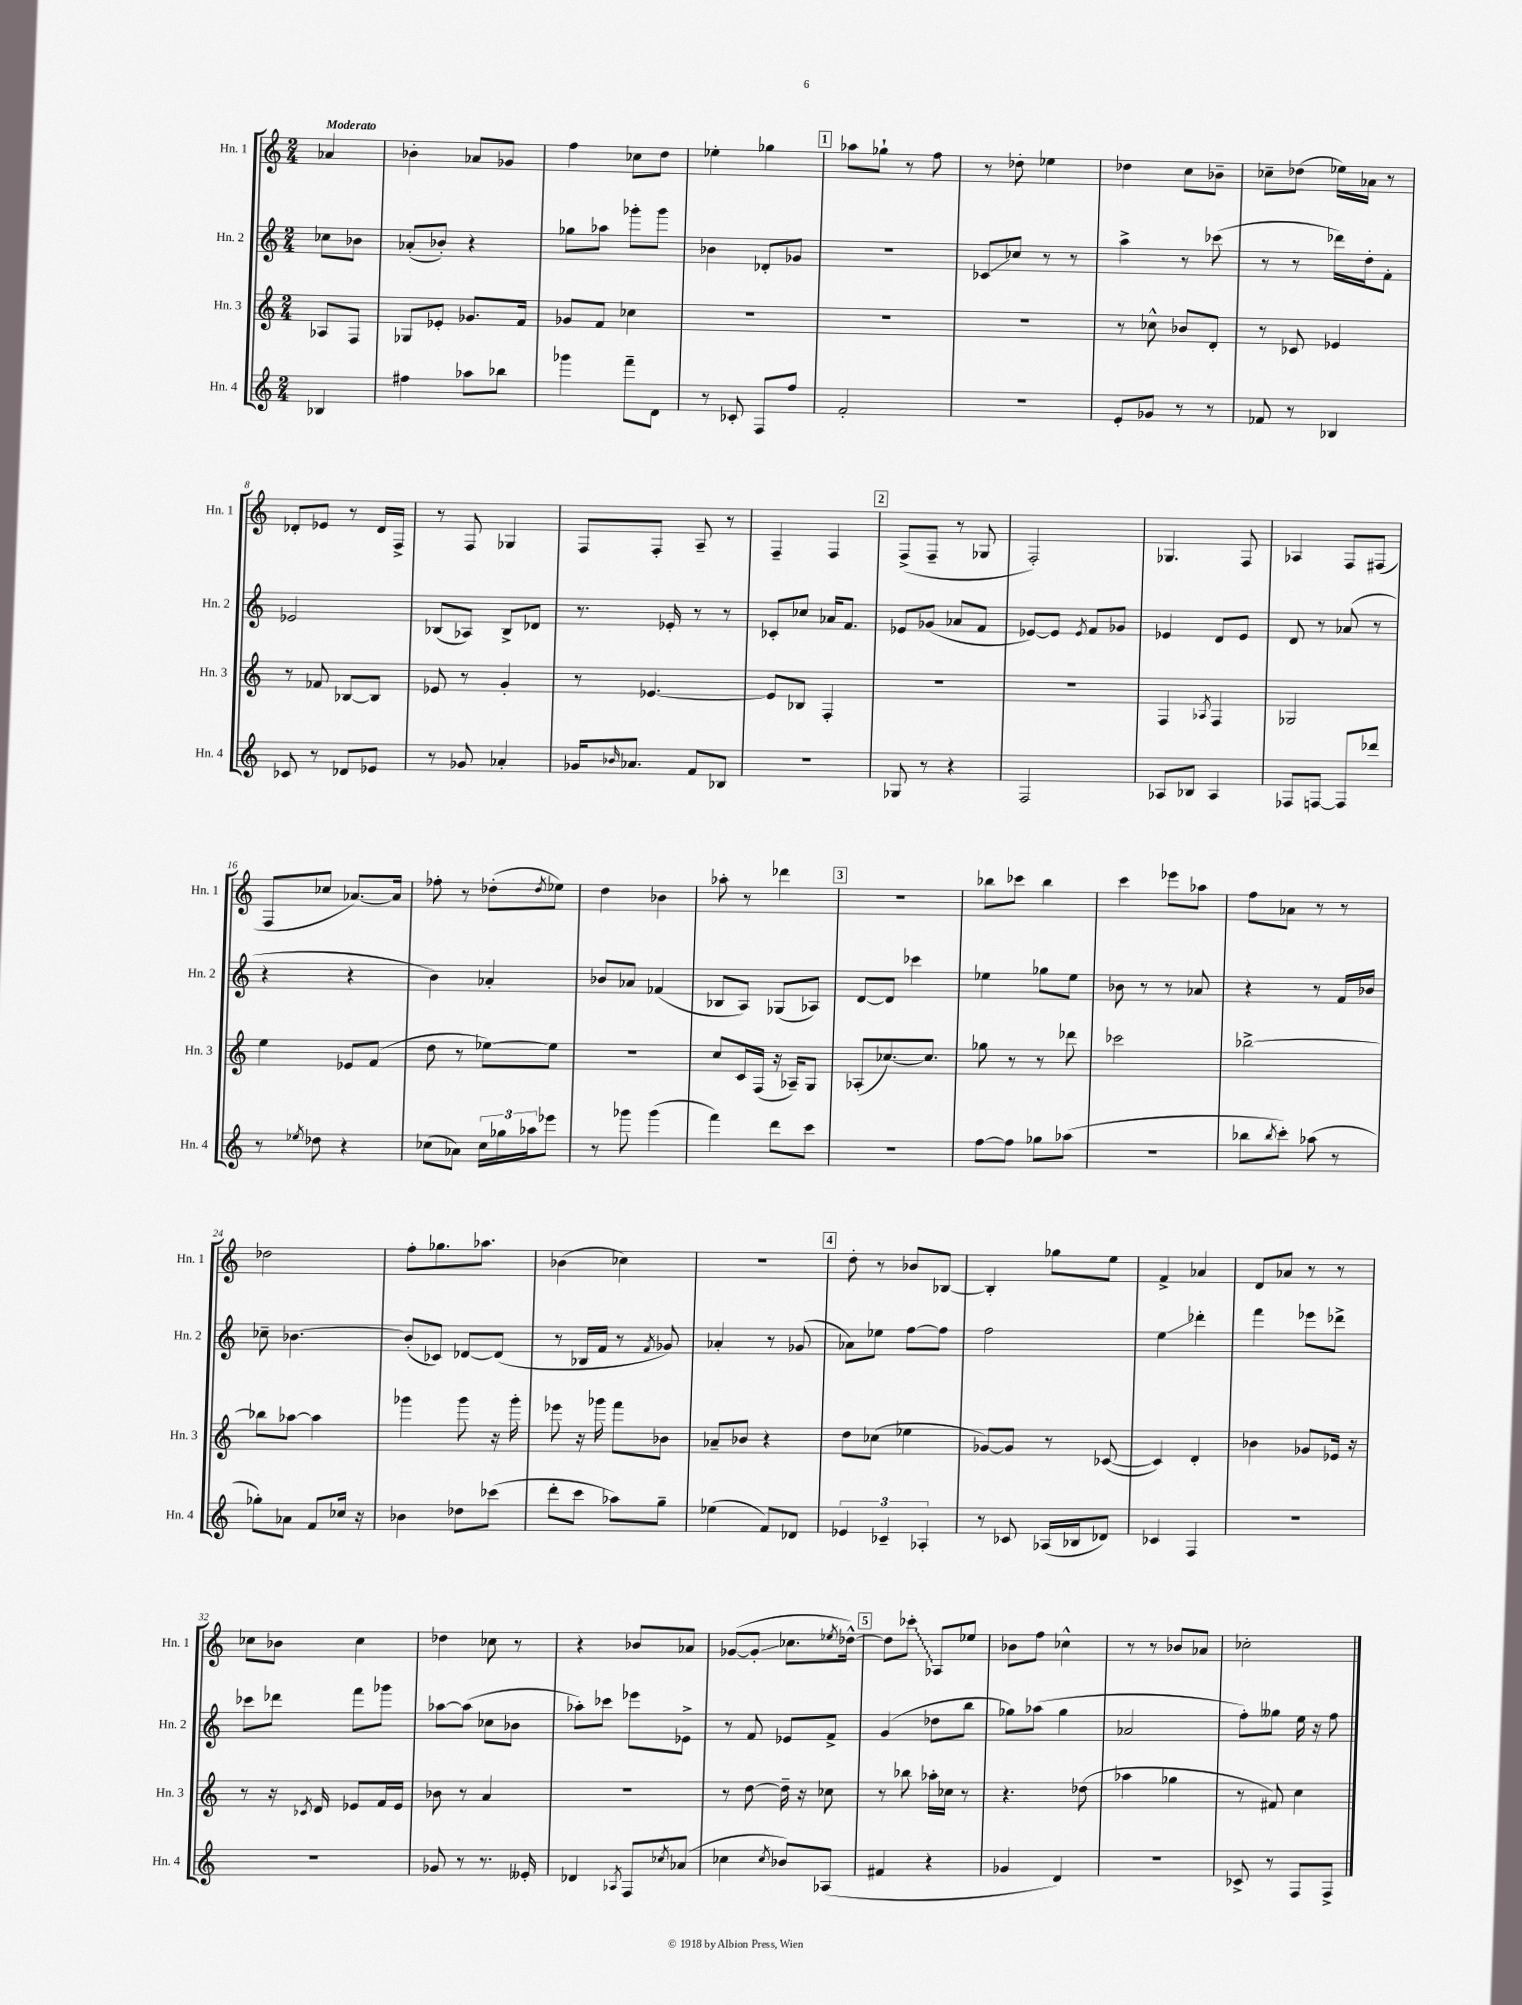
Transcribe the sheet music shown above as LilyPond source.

<<
\new StaffGroup <<
\new Staff = "s0" \with { instrumentName = "Hn. 1" shortInstrumentName = "Hn. 1" } {
    \clef treble \key c \major \numericTimeSignature \time 2/4 \partial 4 \tempo "Moderato"
    aes'4 |
    bes'4-. aes'8 ges'8 |
    f''4 ces''8 d''8 |
    ees''4-. ges''4 |
    \mark \markup { \box "1" } aes''8 ges''8-! r8 f''8 |
    r8 des''8-. ees''4 |
    des''4 c''8 bes'8-- |
    ces''8-- des''8( ees''16) aes'16 r8 |
    des'8-. ees'8 r8 des'16 f16-> |
    r8 f8 ges4 |
    f8 f8-. a8-- r8 |
    f4-- f4 |
    \mark \markup { \box "2" } f8->( f8-- r8 ges8 |
    f2-.) |
    ges4. f8 |
    aes4 f8 fis8( |
    f8 ces''8 aes'8.~) aes'16 |
    fes''8-. r8 des''8-.( \acciaccatura { des''8 } ees''8) |
    d''4 bes'4 |
    aes''8-. r8 des'''4 |
    \mark \markup { \box "3" } R2 |
    bes''8 ces'''8 bes''4 |
    c'''4 ees'''8 aes''8 |
    f''8 aes'8 r8 r8 |
    des''2 |
    f''8-. ges''8. aes''8. |
    bes'4( ces''4) |
    R2 |
    \mark \markup { \box "4" } d''8-. r8 bes'8 bes8~ |
    bes4-. ges''8 e''8 |
    f'4-> aes'4 |
    d'8 aes'8 r8 r8 |
    ces''8 bes'8 ces''4 |
    des''4 ces''8 r8 |
    r4 bes'8 aes'8 |
    ges'8~( ges'8-.\glissando ces''8. \acciaccatura { ees''8 } des''16~-^) |
    \mark \markup { \box "5" } des''8 \once \override Glissando.style = #'zigzag ces'''8-.\glissando aes8 ees''8 |
    bes'8 f''8 ces''4-^ |
    r8 r8 bes'8 aes'8 |
    ces''2-. \bar "|." |
}
\new Staff = "s1" \with { instrumentName = "Hn. 2" shortInstrumentName = "Hn. 2" } {
    \clef treble \key c \major \numericTimeSignature \time 2/4 \partial 4
    ces''8 bes'8 |
    aes'8-.( bes'8-.) r4 |
    ges''8 aes''8 ges'''8-. ges'''8 |
    bes'4 des'8-. ges'8 |
    \mark \markup { \box "1" } R2 |
    ces'8\glissando ces''8 r8 r8 |
    a''4-> r8 ces'''8( |
    r8 r8 des'''16) d''16-. f'8-. |
    ees'2 |
    bes8( aes8) bes8-> des'8 |
    r8. ees'16-. r8 r8 |
    ces'8-. ces''8 aes'16 f'8. |
    \mark \markup { \box "2" } ees'8 ges'8( aes'8 f'8 |
    ees'8~) ees'8 \acciaccatura { ees'8 } f'8 ges'8 |
    ees'4 d'8 ees'8 |
    d'8 r8 aes'8( r8 |
    r4 r4 |
    b'4) aes'4-. |
    bes'8 aes'8 fes'4( |
    bes8 a8) ges8( aes8) |
    \mark \markup { \box "3" } d'8~ d'8 ces'''4 |
    ees''4 ges''8 ees''8 |
    bes'8 r8 r8 aes'8 |
    r4 r8 f'16 bes'16 |
    ces''8-- bes'4.~ |
    bes'8-.( ces'8) des'8~ des'8( |
    r8 bes16 f'16 r8 \acciaccatura { f'8 } ges'8) |
    aes'4-. r8 ges'8( |
    \mark \markup { \box "4" } aes'8) ees''8 f''8~ f''8 |
    f''2 |
    e''4\glissando des'''4-. |
    f'''4 ees'''8 des'''8-> |
    ces'''8 des'''8 f'''8 ges'''8 |
    aes''8~ aes''8( ces''8 bes'8 |
    aes''8-.) ces'''8 ees'''8 ees'8-> |
    r8 f'8 ees'8 f'8-> |
    \mark \markup { \box "5" } g'4( des''8 b''8 |
    ges''8) aes''8( ges''4 |
    aes'2 |
    f''8-.) geses''8 e''16 r16 f''8 \bar "|." |
}
\new Staff = "s2" \with { instrumentName = "Hn. 3" shortInstrumentName = "Hn. 3" } {
    \clef treble \key c \major \numericTimeSignature \time 2/4 \partial 4
    aes8 f8 |
    ges8 ees'8-. ges'8. f'16 |
    ges'8 f'8 ces''4 |
    R2 |
    \mark \markup { \box "1" } R2 |
    R2 |
    r8 ces''8-^ bes'8 d'8-. |
    r8 ces'8 ees'4 |
    r8 fes'8 bes8~ bes8 |
    ees'8 r8 g'4-. |
    r8 ees'4.~ |
    ees'8 bes8 f4-. |
    \mark \markup { \box "2" } R2 |
    R2 |
    f4 \acciaccatura { aes8 } f4 |
    ges2 |
    e''4 ees'8 f'8( |
    d''8 r8 ees''8~) ees''8 |
    r2 |
    c''8 c'16 f16( r16 aes16--) g8 |
    \mark \markup { \box "3" } aes8-.( ces''8.~) ces''8. |
    ges''8 r8 r8 des'''8 |
    ces'''2 |
    bes''2~-> |
    bes''8 aes''8~ aes''4 |
    ges'''4 ges'''8 r16 ges'''16-. |
    ees'''8 r16 ges'''16 f'''8 bes'8 |
    aes'8-- bes'8 r4 |
    \mark \markup { \box "4" } d''8 ces''8( ees''4 |
    ges'8~) ges'8 r8 ces'8~( |
    ces'4) d'4-. |
    bes'4 ges'8 ees'16 r16 |
    r8 r16 \acciaccatura { ces'8 } d'16 ees'8 f'16 ees'16 |
    bes'8 r8 a'4 |
    r2 |
    r8 d''8~ d''16-- r16 ces''8 |
    \mark \markup { \box "5" } r8 bes''8 aes''16-. ces''16 r8 |
    r4. des''8( |
    aes''4 ges''4 |
    r8 fis'8) c''4 \bar "|." |
}
\new Staff = "s3" \with { instrumentName = "Hn. 4" shortInstrumentName = "Hn. 4" } {
    \clef treble \key c \major \numericTimeSignature \time 2/4 \partial 4
    bes4 |
    fis''4 aes''8 bes''8 |
    ges'''4 f'''8-- d'8 |
    r8 ces'8-. f8 f''8 |
    \mark \markup { \box "1" } f'2-. |
    R2 |
    e'8-. ges'8 r8 r8 |
    fes'8 r8 bes4 |
    ces'8 r8 des'8 ees'8 |
    r8 ges'8 aes'4-. |
    ges'16 \grace { bes'16 } aes'8. f'8 bes8 |
    r2 |
    \mark \markup { \box "2" } ges8 r8 r4 |
    f2 |
    aes8 bes8 aes4 |
    fes8 f8~ f8 des'''8 |
    r8 \acciaccatura { ees''8 } des''8 r4 |
    ces''8( aes'8) \tuplet 3/2 { ces''16 ges''16 aes''16 } ees'''8 |
    r8 ges'''8 ges'''4( |
    f'''4) d'''8 c'''8 |
    \mark \markup { \box "3" } R2 |
    f''8~ f''8 ges''8 aes''8( |
    r2 |
    bes''8 \acciaccatura { bes''8 } c'''8-.) aes''8( r8 |
    ges''8-.) aes'8 f'8 ces''16 r16 |
    bes'4 des''8 ces'''8( |
    d'''8-. c'''8 aes''8) g''8-- |
    ees''4( f'8) des'8 |
    \mark \markup { \box "4" } \tuplet 3/2 { ees'4 ces'4-- aes4-. } |
    r8 ces'8 aes16( bes16 des'8) |
    ces'4 f4 |
    R2 |
    R2 |
    ges'8 r8 r8. eeses'16-. |
    des'4 \acciaccatura { aes8 } f8 \acciaccatura { ces''8 } aes'8( |
    ces''4 \acciaccatura { ces''8 } bes'8) aes8( |
    \mark \markup { \box "5" } fis'4 r4 |
    ges'4 d'4) |
    R2 |
    ces'8-> r8 f8 f8-> \bar "|." |
}
>>
>>
